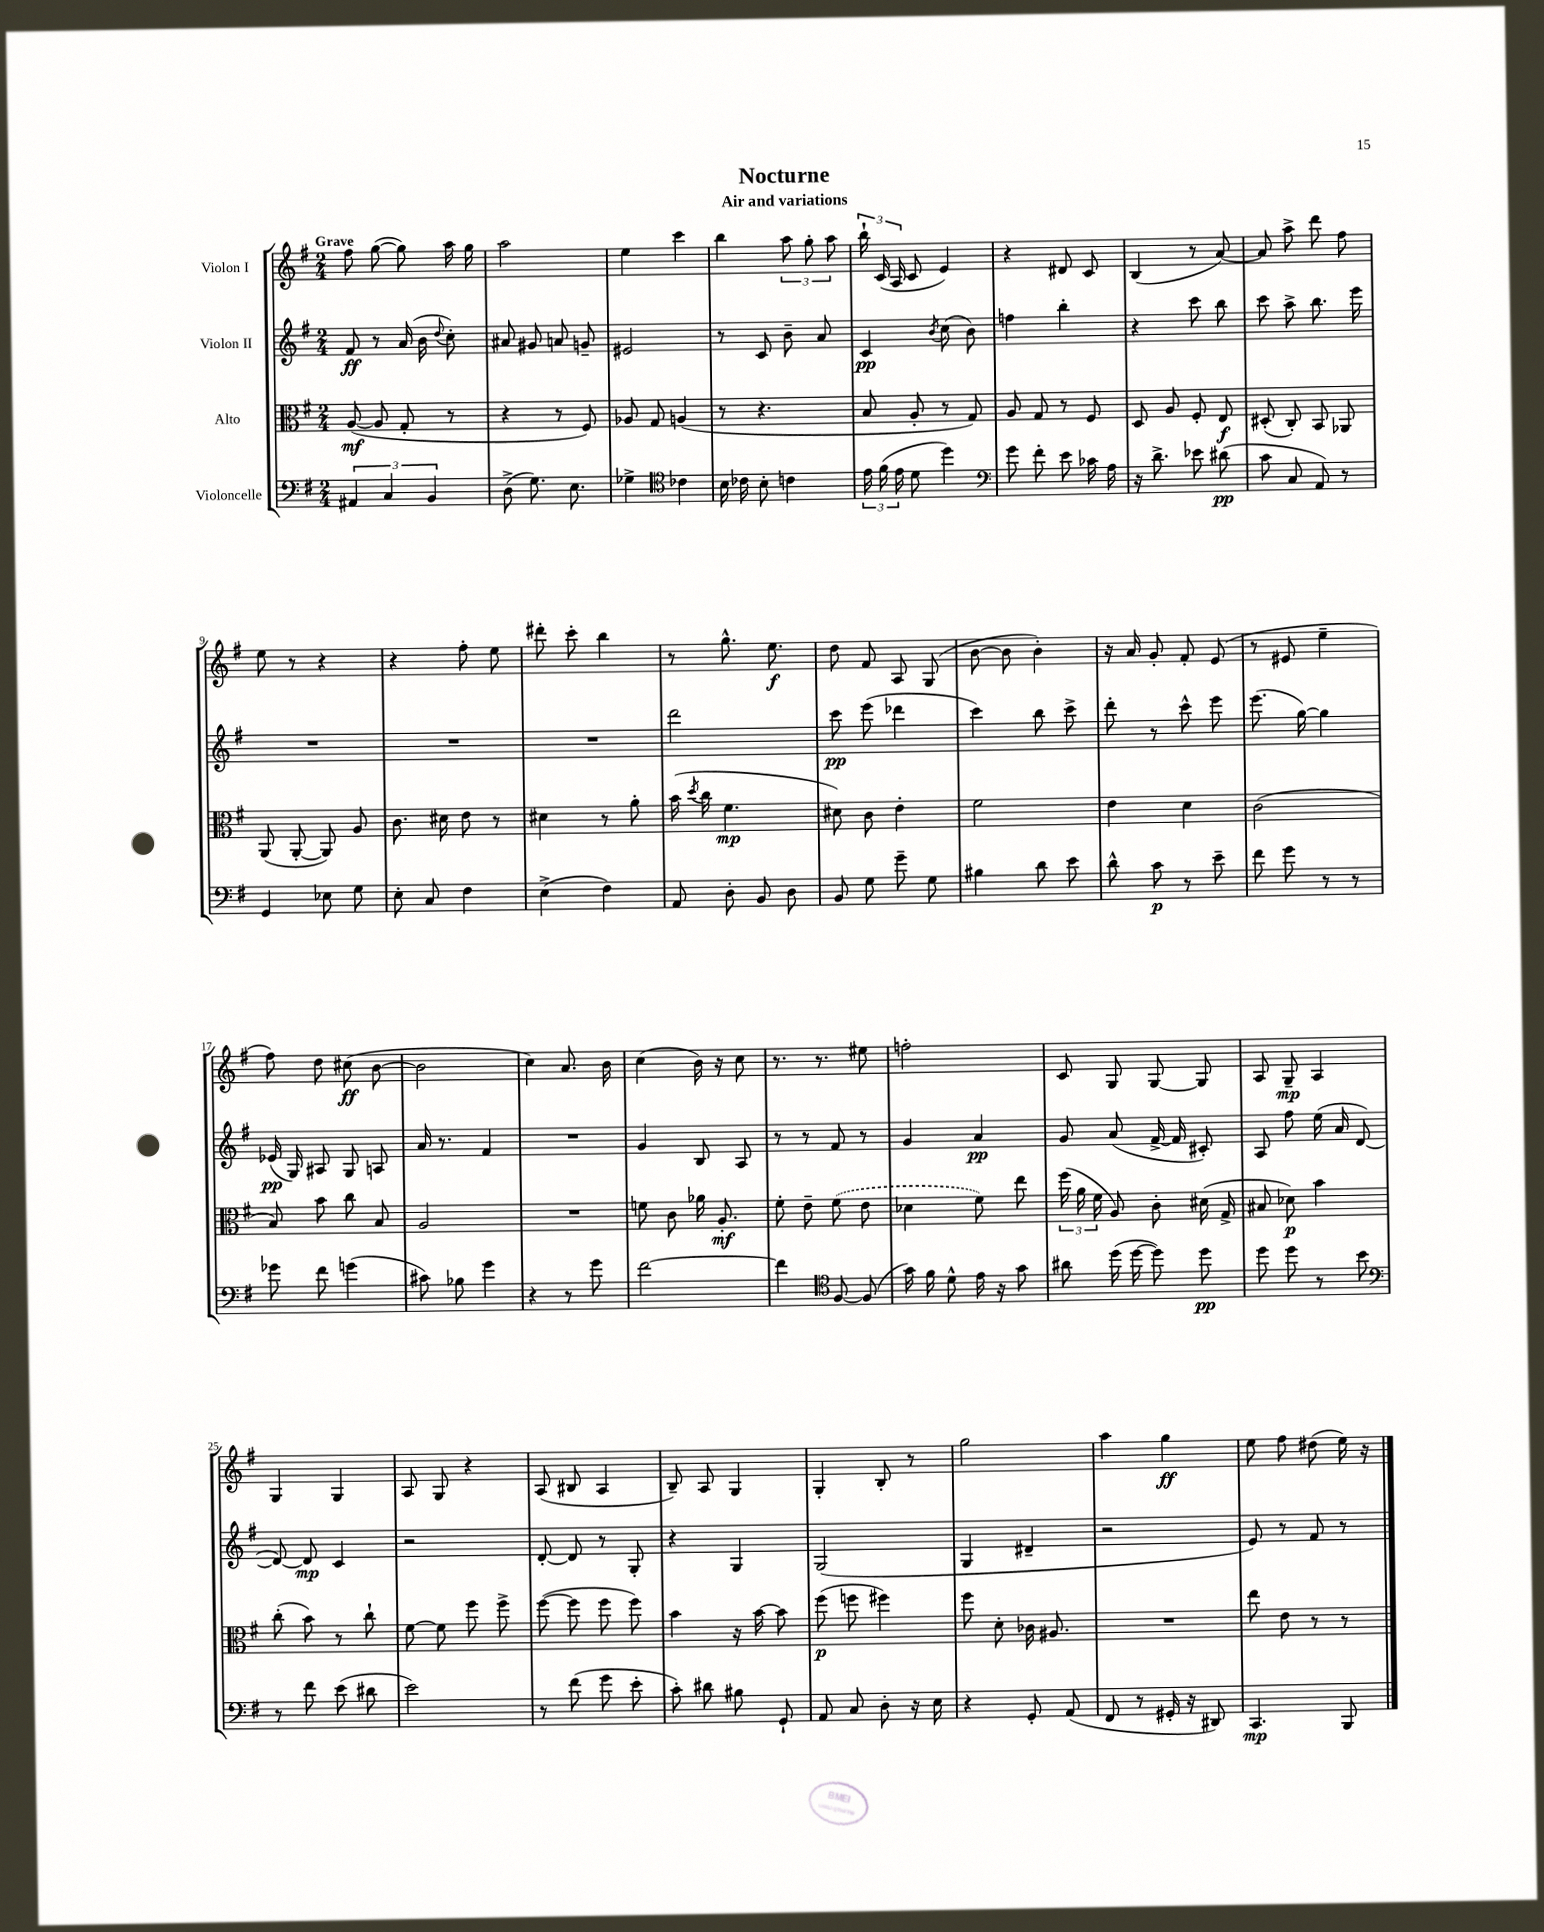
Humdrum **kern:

**kern	**dynam	**kern	**dynam	**kern	**dynam	**kern	**dynam
*part4	*part4	*part3	*part3	*part2	*part2	*part1	*part1
*staff4	*staff4	*staff3	*staff3	*staff2	*staff2	*staff1	*staff1
*I"Violoncelle	*	*I"Alto	*	*I"Violon II	*	*I"Violon I	*
*clefF4	*	*clefC3	*	*clefG2	*	*clefG2	*
*k[f#]	*	*k[f#]	*	*k[f#]	*	*k[f#]	*
*M2/4	*	*M2/4	*	*M2/4	*	*M2/4	*
=1	=1	=1	=1	=1	=1	=1	=1
!	!	!	!	!	!	!LO:TX:a:B:t=Grave	!
6AA#X/	.	([8A/	mf	8f#/	ff	8ff#\	.
.	.	8A/]	.	8r	.	([8gg\	.
6C/	.	.	.	.	.	.	.
.	.	8G'/	.	(16a/	.	8gg\])	.
.	.	.	.	16b\	.	.	.
6BB/	.	.	.	.	.	.	.
.	.	.	.	8qqdd/	.	.	.
.	.	8r	.	8cc'\)	.	16aa\	.
.	.	.	.	.	.	16gg\	.
=2	=2	=2	=2	=2	=2	=2	=2
(8D^\	.	4r	.	8a#X/	.	2aa\	.
8.G\)	.	.	.	8g#X/	.	.	.
.	.	8r	.	8an/	.	.	.
8.E\	.	.	.	.	.	.	.
.	.	8F#/)	.	8gn~/	.	.	.
=3	=3	=3	=3	=3	=3	=3	=3
4G-X^\	.	8A-X/	.	2e#X/	.	4ee\	.
.	.	8G/	.	.	.	.	.
*clefC4	*	*	*	*	*	*	*
4c-X\	.	(4An/	.	.	.	4ccc\	.
=4	=4	=4	=4	=4	=4	=4	=4
16B\	.	8r	.	8r	.	4bb\	.
16c-X\	.	.	.	.	.	.	.
8B'\	.	4.r	.	8c/	.	.	.
4cn\	.	.	.	8b~\	.	12aa\	.
.	.	.	.	.	.	12gg'\	.
.	.	.	.	8a/	.	.	.
.	.	.	.	.	.	12aa\	.
=5	=5	=5	=5	=5	=5	=5	=5
24e\	.	8B/	.	4c/	pp	24bb`\	.
(24f#\	.	.	.	.	.	(24c/	.
24e\	.	.	.	.	.	24A/	.
8d\	.	8A'/	.	.	.	8c/	.
.	.	.	.	8qb/	.	.	.
4dd\)	.	8r	.	(8cc\	.	4e/)	.
.	.	8G/)	.	8b\)	.	.	.
=6	=6	=6	=6	=6	=6	=6	=6
*clefF4	*	*	*	*	*	*	*
8g\	.	8A/	.	4ffn\	.	4r	.
8f#'\	.	8G/	.	.	.	.	.
8e\	.	8r	.	4bb'\	.	8d#X/	.
16c-X\	.	8F#/	.	.	.	8c/	.
16A\	.	.	.	.	.	.	.
=7	=7	=7	=7	=7	=7	=7	=7
16r	.	8D/	.	4r	.	(4B/	.
8.d^\	.	.	.	.	.	.	.
.	.	8A/	.	.	.	.	.
8e-X\	.	8F#'/	.	8ccc\	.	8r	.
(8d#X\	pp	8E/	f	8bb\	.	[8a/)	.
=8	=8	=8	=8	=8	=8	=8	=8
8c\	.	(8D#X'/	.	8ccc\	.	8a/]	.
8C/	.	8C'/)	.	8aa^\	.	8aa^\	.
8AA/)	.	8BB/	.	8.bb\	.	8ddd\	.
8r	.	8AA-X/	.	.	.	8ff#\	.
.	.	.	.	16eee\	.	.	.
!!LO:LB:g=z
=9	=9	=9	=9	=9	=9	=9	=9
4GG/	.	(8AA/	.	2r	.	8ee\	.
.	.	[8AA'/	.	.	.	8r	.
8E-X\	.	8AA/])	.	.	.	4r	.
8G\	.	8A/	.	.	.	.	.
=10	=10	=10	=10	=10	=10	=10	=10
8E'\	.	8.c\	.	2r	.	4r	.
8C/	.	.	.	.	.	.	.
.	.	16d#X\	.	.	.	.	.
4F#\	.	8e\	.	.	.	8ff#'\	.
.	.	8r	.	.	.	8ee\	.
=11	=11	=11	=11	=11	=11	=11	=11
(4E^\	.	4d#X\	.	2r	.	8ddd#X'\	.
.	.	.	.	.	.	8ccc'\	.
4F#\)	.	8r	.	.	.	4bb\	.
.	.	8a'\	.	.	.	.	.
=12	=12	=12	=12	=12	=12	=12	=12
8AA/	.	(16b\	.	2ddd\	.	8r	.
.	.	8qdd/	.	.	.	.	.
.	.	16cc\	.	.	.	.	.
8D'\	.	4.f#\	mp	.	.	8.gg^^\	.
8BB/	.	.	.	.	.	.	.
.	.	.	.	.	.	8.ee\	f
8D\	.	.	.	.	.	.	.
=13	=13	=13	=13	=13	=13	=13	=13
8BB/	.	8d#X\)	.	8ccc\	pp	8dd\	.
8G\	.	8c\	.	(8eee\	.	8f#/	.
8g~\	.	4e'\	.	4ddd-X\	.	8A/	.
8G\	.	.	.	.	.	(8G/	.
=14	=14	=14	=14	=14	=14	=14	=14
4B#X\	.	2f#\	.	4ccc\)	.	[8b\	.
.	.	.	.	.	.	8b\]	.
8d\	.	.	.	8bb\	.	4b'\)	.
8e\	.	.	.	8ccc^\	.	.	.
=15	=15	=15	=15	=15	=15	=15	=15
8d^^\	.	4e\	.	8ddd'\	.	16r	.
.	.	.	.	.	.	16a/	.
8c\	p	.	.	8r	.	8g'/	.
8r	.	4d\	.	8ccc^^\	.	8f#'/	.
8e~\	.	.	.	8eee\	.	(8e/	.
=16	=16	=16	=16	=16	=16	=16	=16
8f#\	.	(2c\	.	(8.eee\	.	8r	.
8g\	.	.	.	.	.	8e#X/	.
.	.	.	.	[16gg\)	.	.	.
8r	.	.	.	4gg\]	.	4ee~\	.
8r	.	.	.	.	.	.	.
!!LO:LB:g=z
=17	=17	=17	=17	=17	=17	=17	=17
8g-X\	.	8B/)	.	(16e-X/	pp	8ff#\)	.
.	.	.	.	16G/)	.	.	.
8f#\	.	8b\	.	8A#X/	.	8dd\	.
(4gn\	.	8cc\	.	8G/	.	(8cc#X\	ff
.	.	8B/	.	8An/	.	[8b\	.
=18	=18	=18	=18	=18	=18	=18	=18
8c#X\)	.	2A/	.	16a/	.	2b\]	.
.	.	.	.	8.r	.	.	.
8B-X\	.	.	.	.	.	.	.
4g\	.	.	.	4f#/	.	.	.
=19	=19	=19	=19	=19	=19	=19	=19
4r	.	2r	.	2r	.	4cc\)	.
8r	.	.	.	.	.	8.a/	.
8g\	.	.	.	.	.	.	.
.	.	.	.	.	.	16b\	.
=20	=20	=20	=20	=20	=20	=20	=20
[2f#\	.	8fn\	.	4g/	.	(4cc\	.
.	.	8c\	.	.	.	.	.
.	.	16a-X\	.	8B/	.	16b\)	.
.	.	8.A'/	mf	.	.	16r	.
.	.	.	.	8A/	.	8cc\	.
=21	=21	=21	=21	=21	=21	=21	=21
4f#\]	.	8f#'\	.	8r	.	8.r	.
.	.	8e~\	.	8r	.	.	.
.	.	.	.	.	.	8.r	.
*clefC4	*	*	*	*	*	*	*
[8F#/	.	(8f#\	.	8f#/	.	.	.
(8F#/]	.	8e\	.	8r	.	8ee#X\	.
=22	=22	=22	=22	=22	=22	=22	=22
16g\)	.	4d-X\	.	4g/	.	2ffn'\	.
16f#\	.	.	.	.	.	.	.
8d^^\	.	.	.	.	.	.	.
16e\	.	8f#\)	.	4a/	pp	.	.
16r	.	.	.	.	.	.	.
8g\	.	8ee\	.	.	.	.	.
=23	=23	=23	=23	=23	=23	=23	=23
8a#X\	.	(24ff#\	.	8g/	.	8c/	.
.	.	24a\	.	.	.	.	.
.	.	24f#\	.	.	.	.	.
(16dd\	.	8A/)	.	(8a/	.	8G/	.
[16dd\	.	.	.	.	.	.	.
8dd\])	.	8c'\	.	[16f#^/	.	[8G/	.
.	.	.	.	16f#/]	.	.	.
8dd\	pp	(16d#X\	.	8c#X'/)	.	8G/]	.
.	.	16G^/	.	.	.	.	.
=24	=24	=24	=24	=24	=24	=24	=24
8dd\	.	8B#X/	.	8A/	.	8A/	.
8dd\	.	8d-X\)	p	8ff#\	.	8G~/	mp
8r	.	4b\	.	(16ee\	.	4A/	.
.	.	.	.	16a/	.	.	.
8b\	.	.	.	[8d/	.	.	.
!!LO:LB:g=z
=25	=25	=25	=25	=25	=25	=25	=25
*clefF4	*	*	*	*	*	*	*
8r	.	(8cc'\	.	8d/_)	.	4G/	.
8f#\	.	8b\)	.	8d/]	mp	.	.
(8e\	.	8r	.	4c/	.	4G/	.
8d#X\	.	8cc`\	.	.	.	.	.
=26	=26	=26	=26	=26	=26	=26	=26
2e\)	.	[8f#\	.	2r	.	8A/	.
.	.	8f#\]	.	.	.	8G/	.
.	.	8ff#\	.	.	.	4r	.
.	.	8ff#^\	.	.	.	.	.
=27	=27	=27	=27	=27	=27	=27	=27
8r	.	([8ff#\	.	[8d'/	.	(8A/	.
(8f#\	.	8ff#\]	.	8d/]	.	8B#X/	.
8g\	.	8ff#\	.	8r	.	4A/	.
8e'\	.	8ff#\)	.	8G'/	.	.	.
=28	=28	=28	=28	=28	=28	=28	=28
8c'\)	.	4b\	.	4r	.	8B~/)	.
8d#X\	.	.	.	.	.	8A/	.
8B#X\	.	16r	.	4G/	.	4G/	.
.	.	[16b\	.	.	.	.	.
8GG`/	.	8b\]	.	.	.	.	.
=29	=29	=29	=29	=29	=29	=29	=29
8AA/	.	(8ff#\	p	(2G/	.	4G'/	.
8C/	.	8ffn\	.	.	.	.	.
8D'\	.	4ff#X\)	.	.	.	8B'/	.
16r	.	.	.	.	.	8r	.
16E\	.	.	.	.	.	.	.
=30	=30	=30	=30	=30	=30	=30	=30
4r	.	8ff#\	.	4G/	.	2gg\	.
.	.	8d'\	.	.	.	.	.
8GG'/	.	16c-X\	.	4d#X~/	.	.	.
.	.	8.A#X/	.	.	.	.	.
(8AA/	.	.	.	.	.	.	.
=31	=31	=31	=31	=31	=31	=31	=31
8FF#/	.	2r	.	2r	.	4aa\	.
8r	.	.	.	.	.	.	.
16GG#X'/	.	.	.	.	.	4gg\	ff
16r	.	.	.	.	.	.	.
8DD#X/)	.	.	.	.	.	.	.
=32	=32	=32	=32	=32	=32	=32	=32
4.CC/	mp	8ee\	.	8e/)	.	8ee\	.
.	.	8e\	.	8r	.	8ff#\	.
.	.	8r	.	8f#/	.	(8dd#X\	.
8BBB/	.	8r	.	8r	.	16ee\)	.
.	.	.	.	.	.	16r	.
==	==	==	==	==	==	==	==
*-	*-	*-	*-	*-	*-	*-	*-
